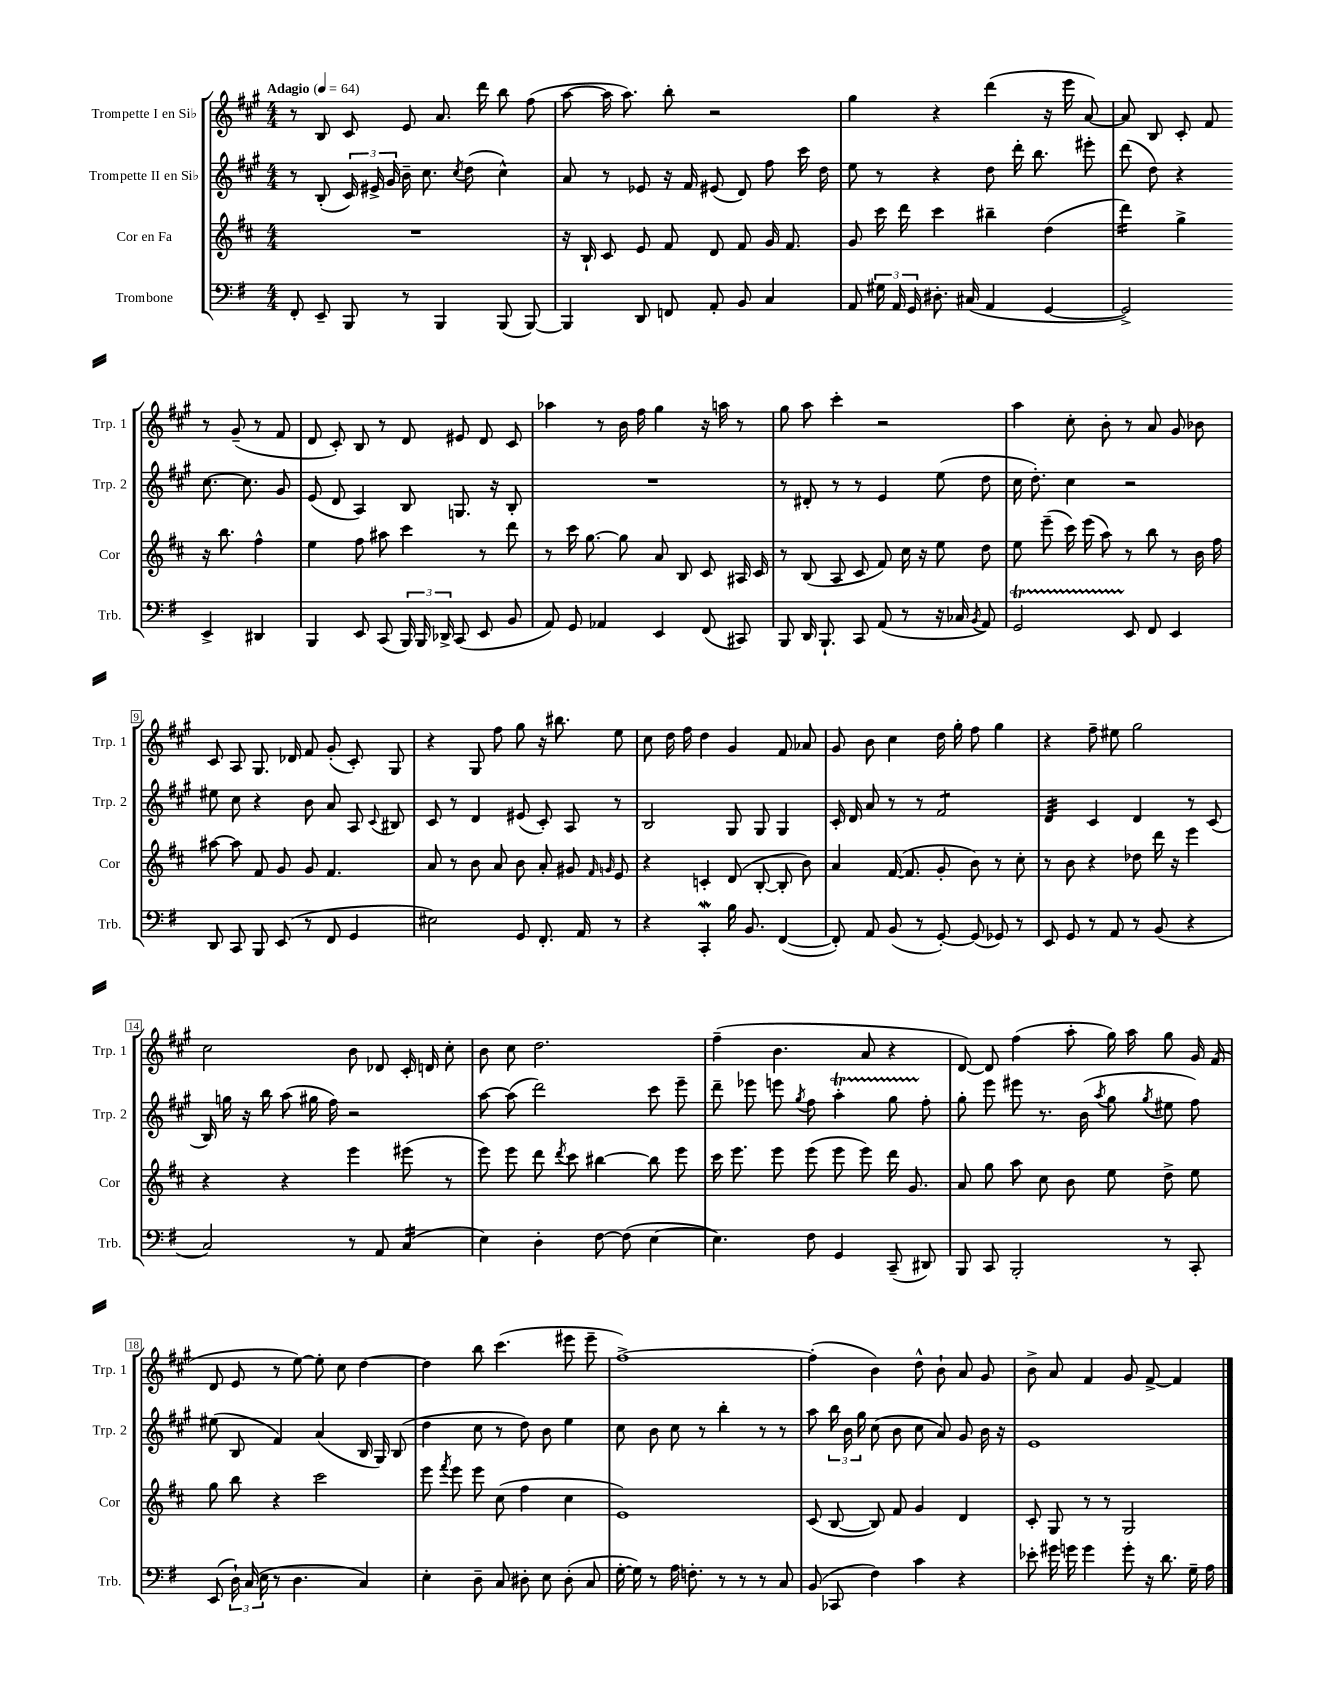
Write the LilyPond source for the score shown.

<<
\new StaffGroup <<
\new Staff = "s0" \with { instrumentName = "Trompette I en Sib" shortInstrumentName = "Trp. 1" } {
    \clef treble \key a \major \numericTimeSignature \time 4/4 \tempo "Adagio" 4 = 64
    \autoBeamOff r8 b8 cis'8 e'8 a'8. d'''16 b''8 fis''8( |
    a''8~ a''16 a''8.) b''8-. r2 |
    gis''4 r4 d'''4( r16 e'''16 a'8~) |
    a'8 b8 cis'8-. fis'8 r8 gis'8--( r8 fis'8 |
    d'8 cis'8-.) b8 r8 d'8 eis'8 d'8 cis'8 |
    aes''4 r8 b'16 fis''16 gis''4 r16 a''16 r8 |
    gis''8 a''8 cis'''4-. r2 |
    a''4 cis''8-. b'8-. r8 a'8 gis'8 bes'8 |
    cis'8 a8 gis8. des'16 fis'8 gis'8-.( cis'8-.) gis8 |
    r4 gis8 fis''8 gis''8 r16 bis''8. e''8 |
    cis''8 d''16 fis''16 d''4 gis'4 fis'8 aes'8 |
    gis'8 b'8 cis''4 d''16 gis''16-. fis''8 gis''4 |
    r4 fis''8-- eis''8 gis''2 |
    cis''2 b'8 des'8 cis'16-. d'16 cis''8-. |
    b'8 cis''8 d''2. |
    fis''4--( b'4. a'8 r4 |
    d'8~) d'8 fis''4( a''8-. gis''16) a''16 gis''8 gis'16 fis'16( |
    d'8 e'8 r8 e''8~) e''8-. cis''8 d''4~ |
    d''4 b''8 cis'''4.( eis'''8 eis'''8-- |
    fis''1~->) |
    fis''4-.( b'4) d''8-^ b'8-! a'8 gis'8 |
    b'8-> a'8 fis'4 gis'8 fis'8~-> fis'4 \bar "|." |
}
\new Staff = "s1" \with { instrumentName = "Trompette II en Sib" shortInstrumentName = "Trp. 2" } {
    \clef treble \key a \major \numericTimeSignature \time 4/4
    \autoBeamOff r8 b8-.( \tuplet 3/2 { cis'16) eis'16-> gis'16 } b'16-- cis''8. \acciaccatura { cis''8 } d''8( cis''4-^) |
    a'8 r8 ees'8 r16 fis'16 eis'8( d'8) fis''8 cis'''16 d''16 |
    e''8 r8 r4 d''8 d'''16-. b''8. eis'''8-. |
    d'''8( d''8) r4 cis''8.~ cis''8. gis'8 |
    e'8( d'8 a4) b8 g8. r16 b8-. |
    R1 |
    r8 dis'8-. r8 r8 e'4 e''8( d''8 |
    cis''16 d''8.-.) cis''4 r2 |
    eis''8 cis''8 r4 b'8 a'8 a8 \appoggiatura { cis'8 } bis8 |
    cis'8 r8 d'4 eis'8( cis'8-.) a8 r8 |
    b2 gis8 gis8 gis4 |
    cis'16-. d'16 a'8 r8 r8 fis'2:8 |
    d'4:32 cis'4 d'4 r8 cis'8( |
    b16) g''16 r16 b''16 a''8( gis''16 fis''16) r2 |
    a''8~ a''8( d'''2) cis'''8 e'''8-- |
    d'''8-- ees'''8 e'''8 \acciaccatura { gis''8 } fis''8 a''4-.\startTrillSpan gis''8 fis''8-.\stopTrillSpan |
    gis''8-. e'''8 eis'''8 r8. b'16( \acciaccatura { a''8 } gis''8 \acciaccatura { gis''8 } eis''8 fis''8) |
    eis''8( b8 fis'4) a'4( b16 gis16) b8( |
    d''4 cis''8 r8 d''8) b'8 e''4 |
    cis''8 b'8 cis''8 r8 b''4-. r8 r8 |
    a''8 \tuplet 3/2 { b''16 b'16 gis''16 } cis''8( b'8 cis''8 a'8) gis'8 b'16 r16 |
    e'1 \bar "|." |
}
\new Staff = "s2" \with { instrumentName = "Cor en Fa" shortInstrumentName = "Cor" } {
    \clef treble \key d \major \numericTimeSignature \time 4/4
    \autoBeamOff R1 |
    r16 b16-! cis'8 e'8 fis'8 d'8 fis'8 g'16 fis'8. |
    g'8 cis'''16 d'''16 cis'''4 bis''4-- d''4( |
    d'''4:16) g''4-> r16 b''8. fis''4-^ |
    e''4 fis''8 ais''8 cis'''4 r8 d'''8 |
    r8 cis'''16 g''8.~ g''8 a'8 b8 cis'8 ais16 cis'16 |
    r8 b8( a8 cis'8 fis'8) cis''16 r16 e''8 d''8 |
    e''8 e'''8--( cis'''16) e'''16( a''8) r8 b''8 r8 b'16 fis''16 |
    ais''8~ ais''8 fis'8 g'8 g'8 fis'4. |
    a'8 r8 b'8 a'8 b'8 a'8-. gis'8 \grace { fis'16 g'16 } e'8 |
    r4 c'4-. d'8( b8~-. b8-. b'8) |
    a'4 fis'16~( fis'8. g'8-. b'8) r8 cis''8-. |
    r8 b'8 r4 des''8 d'''16 r16 e'''4 |
    r4 r4 e'''4 eis'''8( r8 |
    e'''8) e'''8 d'''8 \acciaccatura { d'''8 } cis'''8 bis''4~ bis''8 e'''8 |
    cis'''16 e'''8. e'''8 e'''8( e'''8 e'''8) d'''16 g'8. |
    a'8 g''8 a''8 cis''8 b'8 e''8 d''8-> e''8 |
    g''8 b''8 r4 cis'''2 |
    e'''8 \acciaccatura { fis'''8 } e'''8 e'''8 cis''8( fis''4 cis''4 |
    e'1) |
    cis'8( b8~ b8) fis'8 g'4 d'4 |
    cis'8-. g8 r8 r8 g2 \bar "|." |
}
\new Staff = "s3" \with { instrumentName = "Trombone" shortInstrumentName = "Trb." } {
    \clef bass \key g \major \numericTimeSignature \time 4/4
    \autoBeamOff fis,8-. e,8-- b,,8 r8 b,,4 b,,8( b,,8~) |
    b,,4 d,8 f,8 a,8-. b,8 c4 |
    a,8 \tuplet 3/2 { gis16 a,16 g,16 } dis8.-. cis16( a,4 g,4~ |
    g,2->) e,4-> dis,4 |
    b,,4 e,8 c,8( \tuplet 3/2 { b,,16) b,,16 des,16-> } c,8( e,8 b,8 |
    a,8) g,8 aes,4 e,4 fis,8( cis,8) |
    b,,8 d,16 b,,8.-! c,8 a,8( r8 r16 ces16 \acciaccatura { b,8 } a,8) |
    g,2\startTrillSpan e,8\stopTrillSpan fis,8 e,4 |
    d,8 c,8 b,,8 e,8( r8 fis,8 g,4 |
    eis2) g,8 fis,8.-. a,16 r8 |
    r4 c,4-.\mordent b16 b,8. fis,4~( |
    fis,8-.) a,8 b,8( r8 g,8~-.) g,8( ges,8) r8 |
    e,8 g,8 r8 a,8 r8 b,8( r4 |
    c2) r8 a,8 c4:16( |
    e4) d4-. fis8~ fis8( e4~ |
    e4.) fis8 g,4 c,8--( dis,8) |
    b,,8 c,8 b,,2-. r8 c,8-. |
    e,8( \tuplet 3/2 { d16-!) c16( e16 } r8 d4. c4) |
    e4-. d8-- c8 dis8-. e8 dis8-.( c8 |
    g16~-. g16) r8 a16 f8.-. r8 r8 r8 c8 |
    b,8( ces,8 fis4) c'4 r4 |
    ees'8-. gis'16 g'16 g'4 g'8-. r16 d'8. g16-- a16 \bar "|." |
}
>>
>>
\layout { \context { \Score \override BarNumber.stencil = #(make-stencil-boxer 0.1 0.3 ly:text-interface::print) } }
